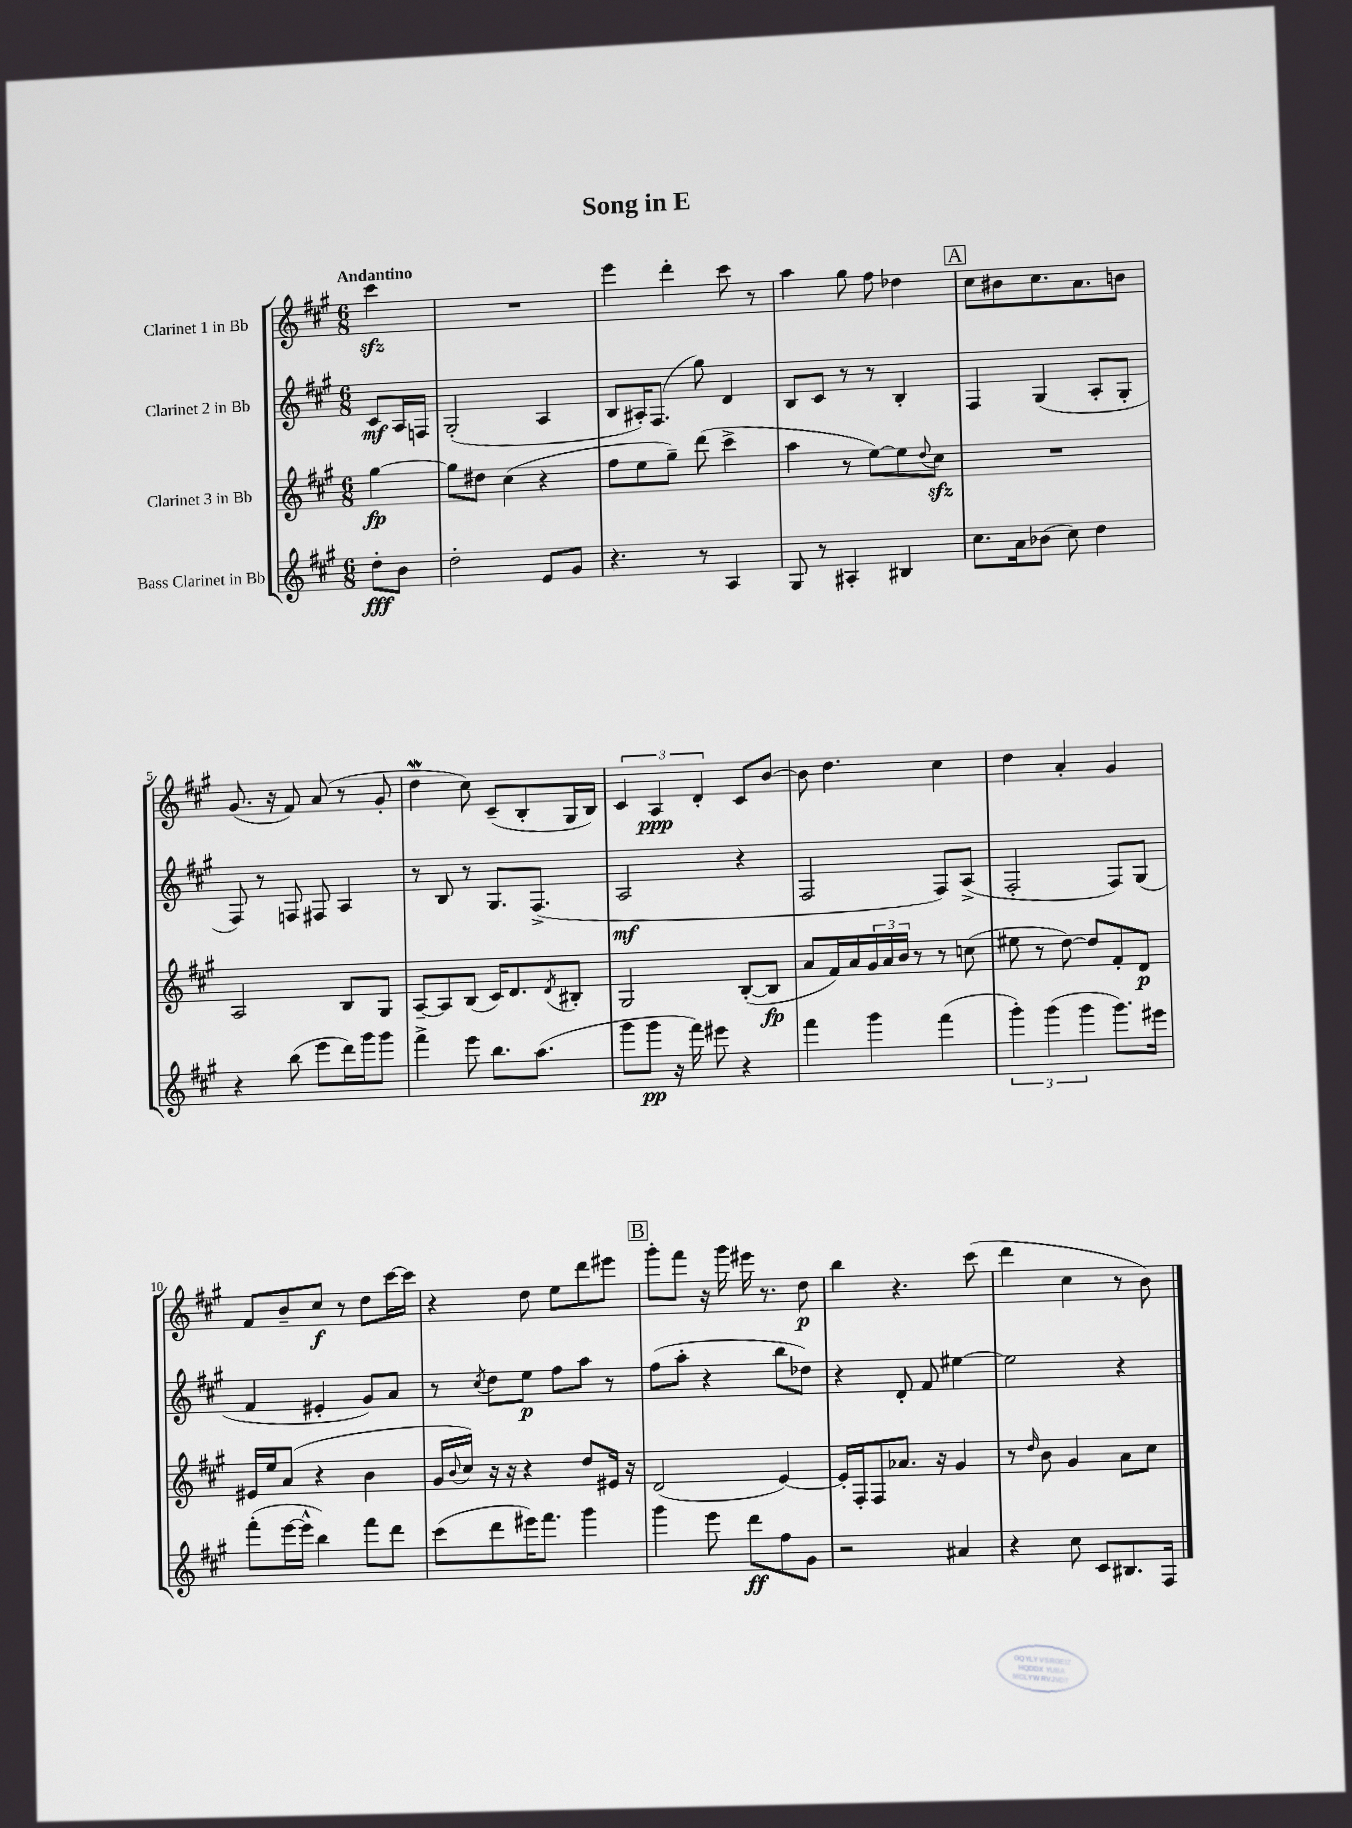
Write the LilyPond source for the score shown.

\header { title = "Song in E" }
<<
\new StaffGroup <<
\new Staff = "s0" \with { instrumentName = "Clarinet 1 in Bb" } {
    \clef treble \key a \major \numericTimeSignature \time 6/8 \partial 4 \tempo "Andantino"
    cis'''4\sfz |
    R2. |
    e'''4 d'''4-. cis'''8 r8 |
    a''4 gis''8 fis''8 des''4 |
    \mark \markup { \box "A" } cis''8 bis'8 cis''8. a'8. b'8 |
    gis'8.( r16 fis'8) a'8( r8 gis'8-. |
    d''4\mordent cis''8) cis'8--( b8-. gis16 b16) |
    \tuplet 3/2 { cis'4 a4\ppp d'4-. } cis'8 b'8~ |
    b'8 d''4. cis''4 |
    d''4 a'4-. gis'4 |
    fis'8 b'8-- cis''8\f r8 d''8 cis'''16~ cis'''16 |
    r4 d''8 e''8 d'''8 eis'''8 |
    \mark \markup { \box "B" } gis'''8-. fis'''8 r16 gis'''16 eis'''16 r8. d''8\p |
    b''4 r4. cis'''8( |
    d'''4 cis''4 r8 b'8) \bar "|." |
}
\new Staff = "s1" \with { instrumentName = "Clarinet 2 in Bb" } {
    \clef treble \key a \major \numericTimeSignature \time 6/8 \partial 4
    cis'8\mf a16 f16 |
    gis2-.( a4 |
    b8 ais16-.) fis8.( gis''8) d'4 |
    b8 cis'8 r8 r8 b4-. |
    \mark \markup { \box "A" } fis4 gis4( a8-. gis8-. |
    fis8) r8 f8 fis8 a4 |
    r8 b8 r8 gis8. fis8.->( |
    a2\mf r4 |
    fis2 fis8) a8->( |
    fis2-. fis8) gis8( |
    fis'4 eis'4-. gis'8) a'8 |
    r8 \acciaccatura { cis''8 } d''8 e''8\p fis''8 a''8 r8 |
    \mark \markup { \box "B" } fis''8( a''8-. r4 b''8 des''8) |
    r4 d'8-. fis'8 eis''4~ |
    eis''2 r4 \bar "|." |
}
\new Staff = "s2" \with { instrumentName = "Clarinet 3 in Bb" } {
    \clef treble \key a \major \numericTimeSignature \time 6/8 \partial 4
    gis''4~\fp |
    gis''8 dis''8 cis''4( r4 |
    fis''8 e''8 gis''8--) d'''8( cis'''4-> |
    a''4 r8 e''8~) e''8 \appoggiatura { d''8 } cis''8\sfz |
    \mark \markup { \box "A" } R2. |
    a2 b8 gis8 |
    a8~-- a8 b8( cis'16) d'8. \acciaccatura { d'8 } bis8-. |
    gis2 b8~-.( b8\fp |
    a'8 fis'16) a'16 \tuplet 3/2 { gis'16 a'16 b'16 } r8 r8 c''8( |
    eis''8 r8 d''8~) d''8 fis'8-. d'8\p |
    eis'16 e''16 a'8( r4 b'4 |
    gis'16 \appoggiatura { b'8 } cis''16) r16 r16 r4 d''8 eis'16 r16 |
    \mark \markup { \box "B" } d'2( e'4~) |
    e'16-. fis16-. fis8 aes'8. r16 gis'4 |
    r8 \grace { d''16 } b'8 gis'4 a'8 cis''8 \bar "|." |
}
\new Staff = "s3" \with { instrumentName = "Bass Clarinet in Bb" } {
    \clef treble \key a \major \numericTimeSignature \time 6/8 \partial 4
    d''8-.\fff b'8 |
    d''2-. e'8 gis'8 |
    r4. r8 a4 |
    gis8 r8 ais4-. bis4 |
    \mark \markup { \box "A" } cis''8. a'16 bes'8( cis''8) d''4 |
    r4 b''8( e'''8 d'''16) gis'''16 gis'''8 |
    fis'''4-> e'''8 b''8. a''8.( |
    gis'''8 gis'''8\pp r16 fis'''16) eis'''8 r4 |
    fis'''4 gis'''4 fis'''4( |
    \tuplet 3/2 { gis'''4-.) gis'''4( gis'''4 } gis'''8.) eis'''16 |
    fis'''8-.( e'''16~ e'''16-^ b''4) fis'''8 d'''8 |
    cis'''8( d'''8 eis'''16) fis'''8. gis'''4 |
    \mark \markup { \box "B" } gis'''4 e'''8 d'''8\ff fis''8 gis'8 |
    r2 ais'4 |
    r4 cis''8 cis'8 bis8. fis16 \bar "|." |
}
>>
>>
